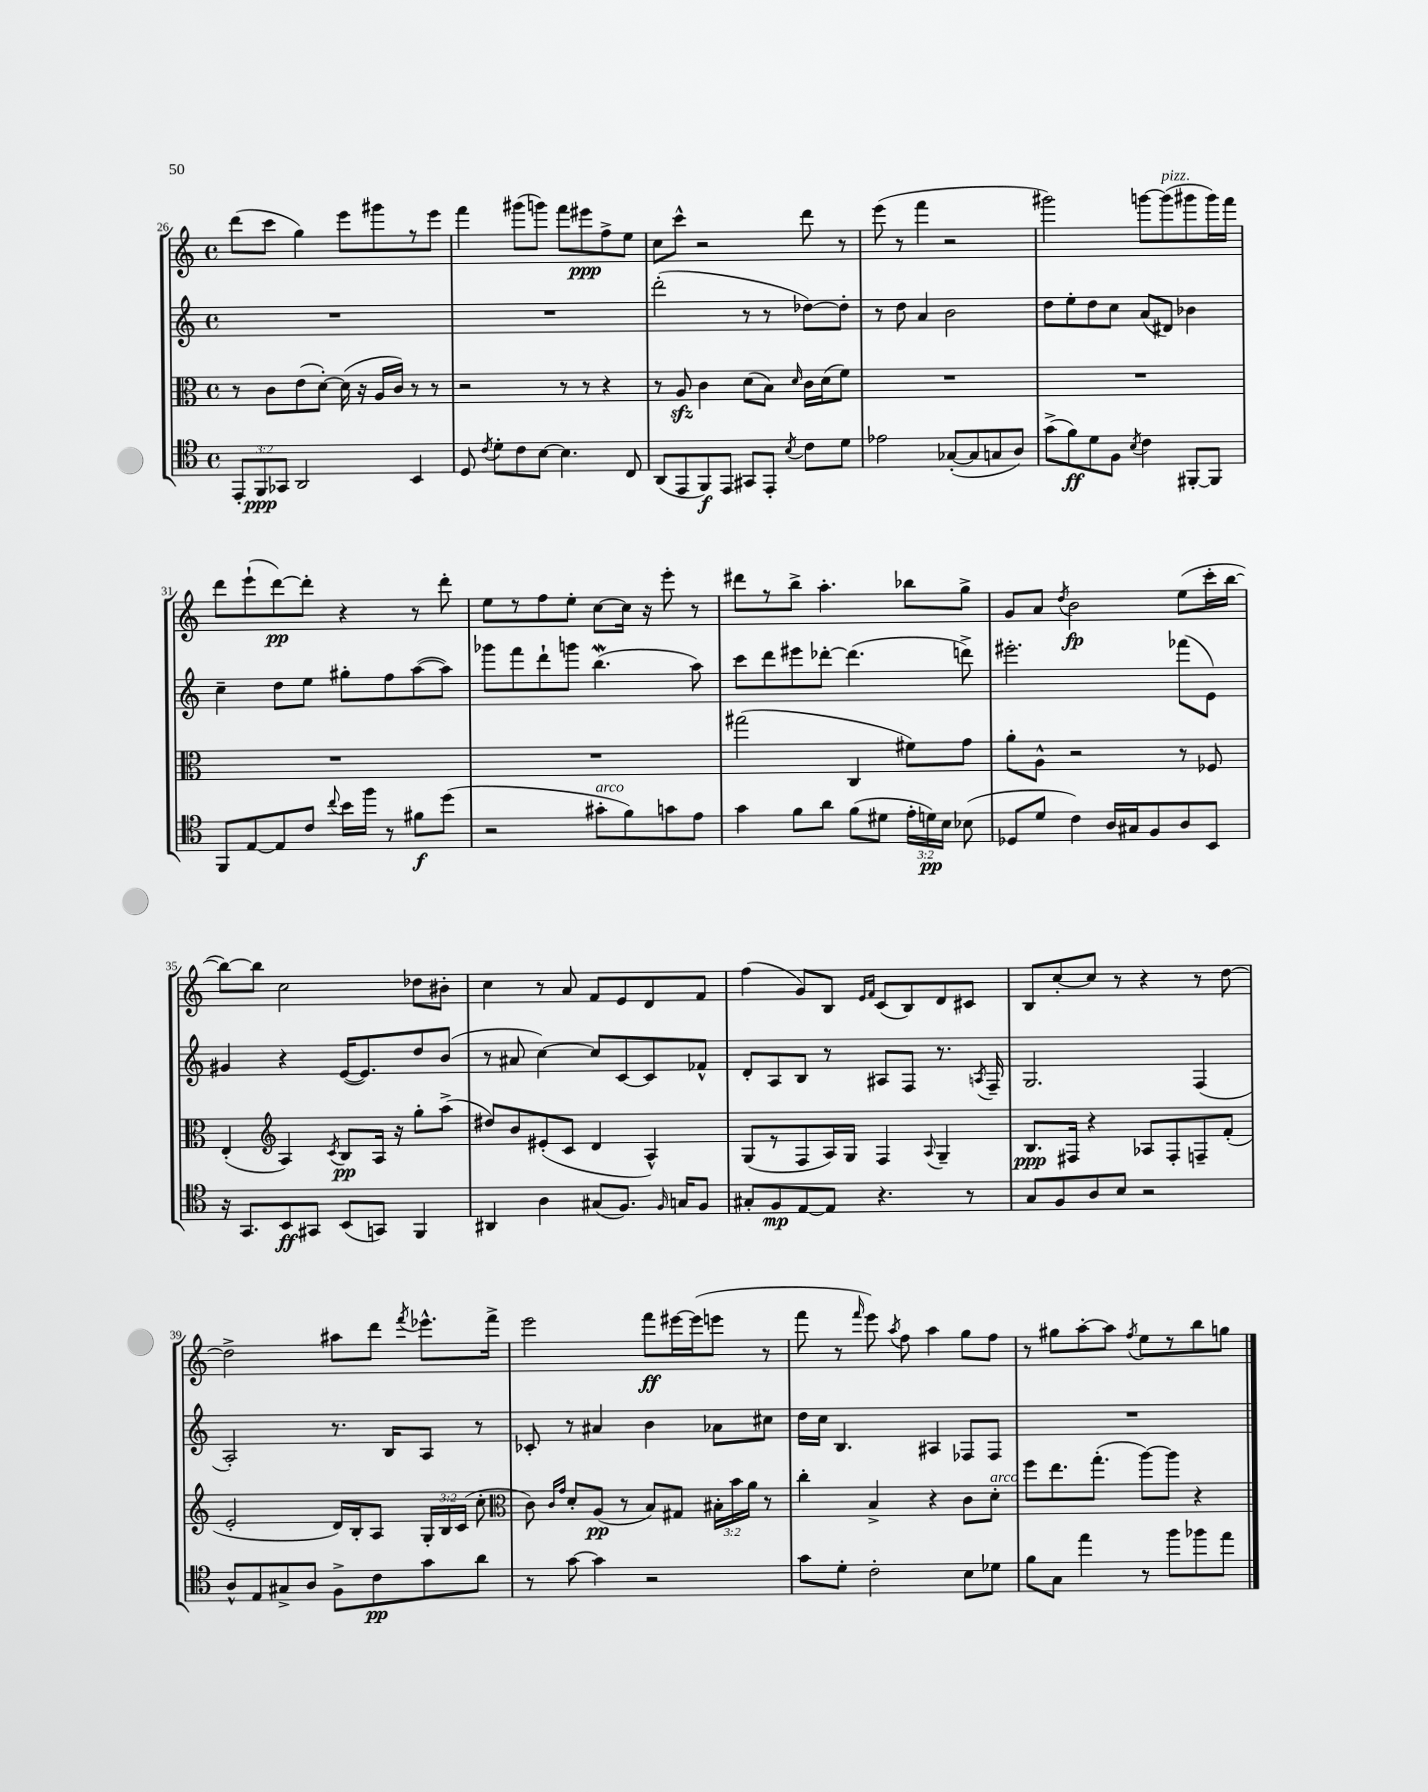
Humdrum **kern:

**kern	**kern	**kern	**kern
*staff4	*staff3	*staff2	*staff1
*clefC4	*clefC3	*clefG2	*clefG2
*k[]	*k[]	*k[]	*k[]
*M4/4	*M4/4	*M4/4	*M4/4
*met(c)	*met(c)	*met(c)	*met(c)
12EE'/L	8r	1r	(8ddd\L
12FF/	.	.	.
.	8c\L	.	8ccc\J
12GG-/J	.	.	.
2AA/	(8e\	.	4gg\)
.	[8d'\J)	.	.
.	(16d\]	.	8eee\L
.	16r	.	.
.	16A/LL	.	8ggg#\
.	16c/JJ)	.	.
4BB/	8r	.	8r
.	8r	.	8eee\J
=	=	=	=
8D/	2r	1r	4fff\
8qc/	.	.	.
8d'\L	.	.	.
8c\	.	.	(8ggg#\L
[8B\J	.	.	8ggg\J)
4.B\]	8r	.	8fff\L
.	8r	.	8eee#\
.	4r	.	8ff^\
8C/	.	.	8ee\J
=	=	=	=
(8AA/L	8r	(2ddd'\	8cc\L
8EE/	8A/	.	8ccc^^\J
8FF/)	4c\	.	2r
8EE/J	.	.	.
8GG#/L	(8d\L	8r	.
8EE'/J	8B\J)	8r	.
8qB/	16qqd/	.	.
8c\L	16c\LL	[8dd-\L)	8ddd\
.	(16d\J	.	.
8d\J	8f\J)	8dd-'\]J	8r
=	=	=	=
2e-\	1r	8r	(8eee\
.	.	8dd\	8r
.	.	4a/	4fff\
([8G-'/L	.	2b\	2r
8G-/]	.	.	.
8G/	.	.	.
8A/J)	.	.	.
=	=	=	=
(8g^\L	1r	8dd\L	2ggg#\)
8f\)	.	8ee'\	.
8d\	.	8dd\	.
8F\J	.	8cc\J	.
8qB/	.	.	.
4c\	.	(8a/L	[8ggg\L
.	.	8d#/J)	(8ggg\]
[8FF#'/L	.	4b-\	8ggg#\
8FF#/]J	.	.	16ggg#\L)
.	.	.	16fff\JJ
=	=	=	=
8FF/L	1r	4cc~\	8ddd\L
[8E/	.	.	(8eee`\
8E/]	.	8dd\L	[8ddd\)
8c/J	.	8ee\J	8ddd'\]J
8qqcc/	.	.	.
16b\LL	.	8gg#'\L	4r
16ff\JJ	.	.	.
8r	.	8ff\	.
8f#\L	.	([8aa\	8r
(8dd\J	.	8aa\]J)	8ddd'\
=	=	=	=
2r	1r	8ggg-\L	8ee\L
.	.	8fff\	8r
.	.	8ddd`\	8ff\
.	.	8ggg\J	8ee'\J
8g#'\L	.	(4.bb\	[8cc\L
8f\)	.	.	16cc\]Jk
.	.	.	16r
8g\	.	.	8eee'\
8e\J	.	8aa\)	8r
=	=	=	=
4g\	(2gg#\	8ccc\L	8ddd#\L
.	.	8ddd\	8r
8f\L	.	8eee#\	8bb^\J
8a\J	.	[8ddd-'\J	4.aa'\
(8f\L	4C/	(4.ddd-\]	.
8d#\J	.	.	.
24e'\LL	8f#\L)	.	8bb-\L
24d\)	.	.	.
24B\JJ	.	.	.
(8B-\	8g\J	8ddd^\)	8gg^\J
=	=	=	=
8D-/L	8a'\L	2.eee#'\	8g/L
8d/J	8A^^\J	.	8a/J
.	.	.	8qdd/
4c\)	2r	.	2b\
16A/LL	.	.	.
16G#/J	.	.	.
8F/	.	.	.
8A/	8r	(8fff-\L	(8ee\L
8BB/J	8F-/	8e\J)	16ccc'\L
.	.	.	[16bb\JJ
=	=	=	=
16r	(4E'/	4g#/	8bb\_L)
8.GG/L	.	.	.
.	.	.	8bb\]J
*	*clefG2	*	*
8BB/	4A/)	4r	2cc\
8GG#/J	.	.	.
.	8qc/	.	.
(8BB/L	8B/L	([16e/LK	.
.	.	8.e/])	.
8GG/J)	16A/Jk	.	.
.	16r	.	.
4FF/	8gg'\L	8dd/	8dd-\L
.	(8aa^\J	(8b/J	8b#'\J
=	=	=	=
4AA#/	8dd#/L)	8r	4cc\
.	8b/	8a#/	.
4A\	(8e#'/	[4cc\)	8r
.	8c/J	.	8a/
(8G#/L	4d/	8cc/]L	8f/L
8.F/J)	.	[8c/	8e/
.	4A^^/)	8c/]	8d/
16qqF/	.	.	.
16G/LK	.	.	.
8F/J	.	8f-^^/J	8f/J
=	=	=	=
8G#'/L	(8G/L	8d'/L	(4ff\
8F/	8r	8A/	.
[8E/	8F/	8B/J	8g/L)
8E/]J	16A/L)	8r	8B/J
.	16G/JJ	.	.
.	.	.	16qqe/LL
.	.	.	16qqf/JJ
4.r	4F/	8A#/L	(8c/L
.	.	8F/J	8B/)
.	8qqA/	.	.
.	4G~/	8.r	8d/
8r	.	.	8c#/J
.	.	8qA/	.
.	.	16F~/	.
=	=	=	=
8G/L	8.B/L	2.G/	8B/L
8F/	.	.	[8cc'/
.	16F#/Jk	.	.
8A/	4r	.	8cc/]J
8B/J	.	.	8r
2r	8A-/L	.	4r
.	8F#'/	.	.
.	8F~/	(4F/	8r
.	(8f'/J	.	[8dd\
=	=	=	=
8A^^/L	2e'/	2A'/)	2dd^\]
8E/	.	.	.
8G#^/	.	.	.
8A/J	.	.	.
8F^\L	16d/LL)	8.r	8aa#\L
.	16B'/J	.	.
8c\	8A/J	.	8ddd\J
.	.	16B/LK	.
.	.	.	8qfff/
8g\	24G'/LL	8A/J	8.eee-^^\L
.	24B/	.	.
.	(24c/JJ	.	.
8a\J	8cc'\	8r	.
.	.	.	16fff^\Jk
=	=	=	=
*	*clefC3	*	*
8r	8c\)	8c-'/	2eee\
.	16qqc/LL	.	.
.	16qqg/JJ	.	.
[8g\	8d'/L	8r	.
4g\]	(8A/J	4a#/	.
.	8r	.	.
2r	8B/L)	4b\	8fff\L
.	8G#/J	.	[16eee#\L
.	.	.	(16eee#\]J
.	24B#'\LL	8a-\L	8eee\J
.	24b\	.	.
.	24a\JJ	.	.
.	8r	8cc#\J	8r
=	=	=	=
8g\L	4cc'\	16dd\LL	8fff\
.	.	16cc\JJ	.
8d'\J	.	4.B/	8r
.	.	.	16qqfff/
2c'\	4B^/	.	8eee\)
.	.	.	8qaa/
.	.	.	8ff\
.	4r	4A#/	4aa\
8B\L	8c\L	8F-/L	8gg\L
8d-\J	8d'\J	8F-/J	8ff\J
=	=	=	=
8f\L	8ff\L	1r	8r
8G\J	8.ee\	.	8gg#\L
4ee\	.	.	[8aa'\
.	(8.gg'\J	.	.
.	.	.	8aa\]J
.	.	.	8qff/
8r	[8aa\L)	.	8ee\L
8ff\L	8aa\]J	.	8r
8ff-\	4r	.	8bb\
8ee\J	.	.	8gg\J
==	==	==	==
*-	*-	*-	*-
